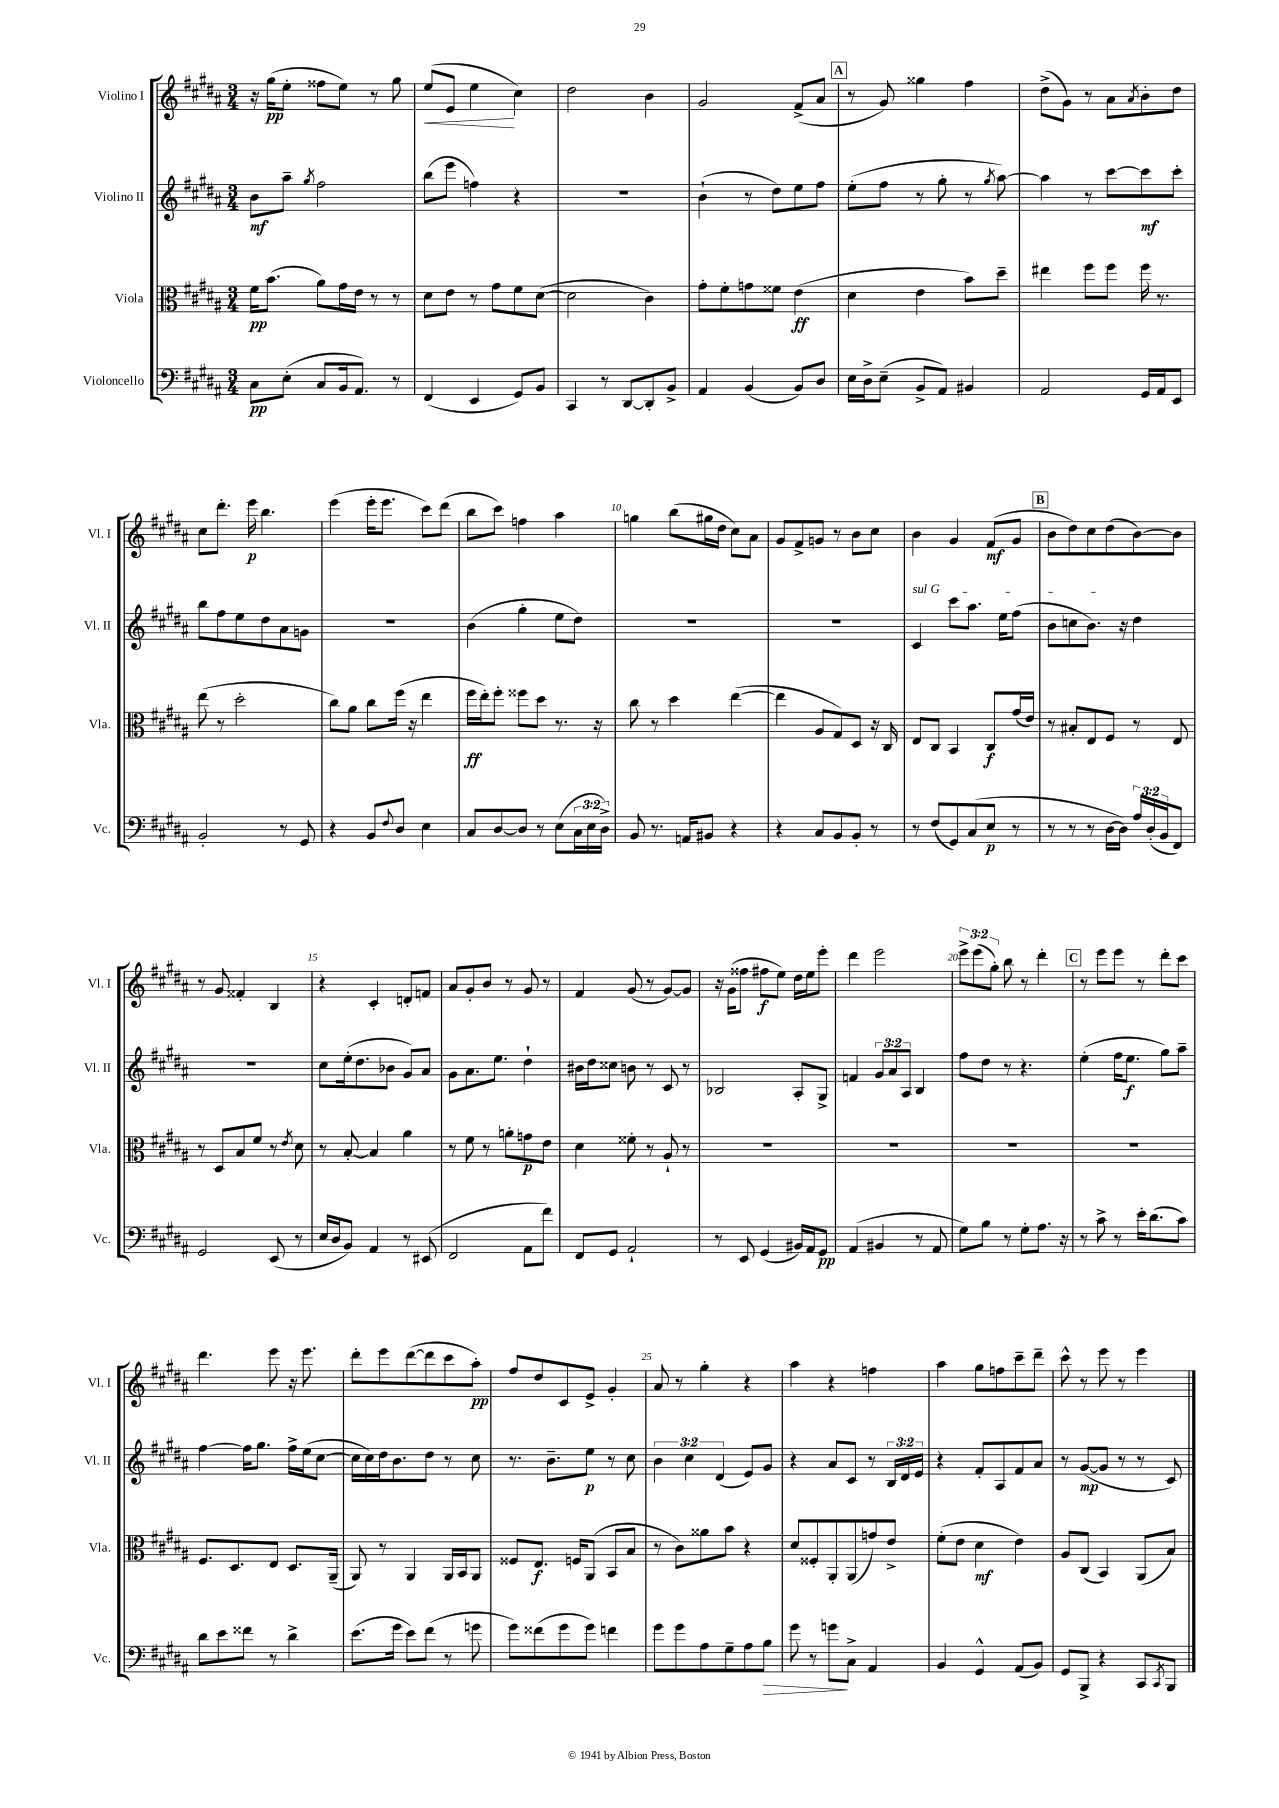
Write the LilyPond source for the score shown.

<<
\new StaffGroup <<
\new Staff = "s0" \with { instrumentName = "Violino I" shortInstrumentName = "Vl. I" } {
    \clef treble \key b \major \numericTimeSignature \time 3/4 \override Staff.TupletNumber.text = #tuplet-number::calc-fraction-text
    r16 gis''16\pp( e''8-. fisis''8 e''8) r8 gis''8 |
    e''8\<( e'8 e''4\! cis''4) |
    dis''2 b'4 |
    gis'2 fis'8->( ais'8 |
    \mark \markup { \box "A" } r8 gis'8) gisis''4 fis''4 |
    dis''8->( gis'8) r8 ais'8 \acciaccatura { ais'8 } b'8-. dis''8 |
    cis''8 dis'''8.-. e'''16\p b''4. |
    e'''4( e'''16-. e'''8. cis'''8) dis'''8( |
    b''8 cis'''8) f''4 ais''4 |
    g''4 b''8( gis''16 dis''16 cis''8) ais'8 |
    gis'8 fis'8-> g'8 r8 b'8 cis''8 |
    b'4 gis'4 fis'8\mf( gis'8 |
    \mark \markup { \box "B" } b'8 dis''8) cis''8 dis''8( b'8~) b'8 |
    r8 gis'8 fisis'4-. b4 |
    r4 cis'4-. d'8-. f'8 |
    ais'8 gis'8-. b'8 r8 gis'8 r8 |
    fis'4 gis'8( r8 gis'8~) gis'8 |
    r16 gis'16( fisis''8 fis''8\f e''8) dis''16 e''16 e'''8-. |
    dis'''4 e'''2 |
    \tuplet 3/2 { e'''8-> e'''8( gis''8-.) } b''8 r8 dis'''4-. |
    \mark \markup { \box "C" } r8 e'''8 e'''8 r8 dis'''8-. cis'''8 |
    dis'''4. e'''8 r16 e'''8. |
    dis'''8-. e'''8 dis'''8~( dis'''8 cis'''8 ais''8-.\pp) |
    fis''8 dis''8 cis'8 e'8-> gis'4-. |
    ais'8 r8 gis''4-. r4 |
    ais''4 r4 f''4 |
    ais''4 gis''8 f''8 cis'''8-- dis'''8-- |
    cis'''8-^ r8 e'''8 r8 e'''4 \bar "|." |
}
\new Staff = "s1" \with { instrumentName = "Violino II" shortInstrumentName = "Vl. II" } {
    \clef treble \key b \major \numericTimeSignature \time 3/4 \override Staff.TupletNumber.text = #tuplet-number::calc-fraction-text
    b'8\mf ais''8-- \acciaccatura { gis''8 } fis''2 |
    b''8( e'''8 f''4) r4 |
    R2. |
    b'4-!( r8 dis''8) e''8 fis''8 |
    \mark \markup { \box "A" } e''8-.( fis''8 r8 gis''8-. r8 \acciaccatura { gis''8 } ais''8~) |
    ais''4 r8 cis'''8~ cis'''8\mf cis'''8-. |
    b''8 fis''8 e''8 dis''8 ais'8 g'8 |
    R2. |
    b'4( gis''4-. e''8 dis''8) |
    R2. |
    R2. |
    \once \override TextSpanner.bound-details.left.text = \markup { \italic "sul G" } cis'4\startTextSpan cis'''8 ais''8. e''16 fis''8( |
    \mark \markup { \box "B" } b'8 c''8 b'8.\stopTextSpan) r16 dis''4 |
    R2. |
    cis''8 e''16-.( dis''8. bes'8 gis'8) ais'8 |
    gis'8 ais'8. e''8. dis''4-! |
    bis'16 dis''16 cisis''8 b'8 r8 cis'8 r8 |
    bes2 ais8-. gis8-> |
    f'4 \tuplet 3/2 { gis'8 ais'8 ais8 } b4 |
    fis''8 dis''8 r8 r4. |
    \mark \markup { \box "C" } e''4-.( fis''16 e''8.\f gis''8) ais''8-- |
    fis''4~ fis''16 gis''8. fis''16-> e''16( cis''8~ |
    cis''16 cis''16) dis''16 b'8. dis''8 r8 cis''8 |
    r8. b'8.-- e''8\p r8 cis''8 |
    \tuplet 3/2 { b'4 cis''4 dis'4( } e'8) gis'8 |
    r4 ais'8 cis'8 r8 \tuplet 3/2 { b16 dis'16 e'16 } |
    r4 fis'8-. ais8 fis'8 ais'8 |
    r8 gis'8~\mp( gis'8 r8 r8 cis'8) \bar "|." |
}
\new Staff = "s2" \with { instrumentName = "Viola" shortInstrumentName = "Vla." } {
    \clef alto \key b \major \numericTimeSignature \time 3/4
    fis'16\pp b'8.( ais'8) gis'16 e'16 r8 r8 |
    dis'8 e'8 r8 gis'8 fis'8 dis'8~( |
    dis'2 cis'4) |
    gis'8-. fis'8-. g'8 fisis'8 e'4\ff( |
    \mark \markup { \box "A" } dis'4 e'4 b'8) dis''8-- |
    eis''4 fis''8 fis''8 fis''16 r8. |
    e''8( r8 dis''2-. |
    cis''8) ais'8 cis''8 fis''16( r16 e''4 |
    fis''16\ff e''16-.) fis''8-. fisis''8 dis''8 r8. r16 |
    cis''8 r8 dis''4 e''4~( |
    e''4 ais8 gis8) dis8 r16 cis16 |
    e8 cis8 b,4 cis8\f gis'16( e'16) |
    \mark \markup { \box "B" } r8 bis8-. e8 fis8 r8 e8 |
    r8 dis8 b8 fis'8 r8 \acciaccatura { e'8 } dis'8 |
    r8 b8~-. b4 ais'4 |
    r8 fis'8 r8 a'8-. g'8\p e'8 |
    dis'4 fisis'8-. r8 ais8-! r8 |
    R2. |
    R2. |
    R2. |
    \mark \markup { \box "C" } R2. |
    fis8. dis8. e8 dis8. ais,16--( |
    ais,8) r8 ais,4 ais,16 b,16 ais,8 |
    fisis8 e8.\f f16 ais,8( b,8 b8 |
    r8 cis'8) aisis'8 b'8 r4 |
    dis'8 fisis8-. ais,8-. ais,8( g'8) e'8-> |
    fis'8-.( e'8 dis'4\mf e'4) |
    ais8 cis8( b,4) ais,8( b8) \bar "|." |
}
\new Staff = "s3" \with { instrumentName = "Violoncello" shortInstrumentName = "Vc." } {
    \clef bass \key b \major \numericTimeSignature \time 3/4 \override Staff.TupletNumber.text = #tuplet-number::calc-fraction-text
    cis8\pp e8-.( cis8 b,16 ais,8.) r8 |
    fis,4( e,4 gis,8) b,8 |
    cis,4 r8 dis,8~ dis,8-. b,8-> |
    ais,4 b,4( b,8) dis8 |
    \mark \markup { \box "A" } e16 dis16-> e8--( b,8-> ais,8) bis,4 |
    ais,2 gis,16 ais,16 e,8 |
    b,2-. r8 gis,8 |
    r4 b,8 \appoggiatura { fis8 } dis8 e4 |
    cis8 dis8~ dis8 r8 e8( \tuplet 3/2 { cis16 e16 dis16->) } |
    b,8 r8. a,16 bis,8 r4 |
    r4 cis8 b,8 b,8-. r8 |
    r8 fis8( gis,8) cis8( e8\p r8 |
    \mark \markup { \box "B" } r8 r8 r8 dis16~ dis16) \tuplet 3/2 { ais16 dis16-.( b,16 } fis,8) |
    gis,2 e,8( r8 |
    e16 dis16 b,8) ais,4 r8 eis,8( |
    fis,2 ais,8 fis'8) |
    fis,8 gis,8 ais,2-! |
    r8 e,8 gis,4( bis,16) ais,16 gis,8\pp |
    ais,4( bis,4 r8 ais,8 |
    gis8) b8 r8 gis8-. ais8. r16 |
    \mark \markup { \box "C" } r8 cis'8-> r8 e'16-. dis'8.( cis'8) |
    dis'8 e'8 fisis'8 r8 dis'4-> |
    e'8.( gis'16 e'8) fis'8( r8 g'8 |
    gis'8) fisis'8( gis'8 gis'8) f'4 |
    gis'8 gis'8 ais8 gis8-- ais8 b8\> |
    gis'8 r8 g'8\! cis8-> ais,4 |
    b,4 gis,4-^ ais,8( b,8) |
    gis,8 b,,8-> r4 cis,8 \acciaccatura { cis,8 } b,,8 \bar "|." |
}
>>
>>
\layout { \context { \Score \override BarNumber.break-visibility = ##(#f #t #t) barNumberVisibility = #(every-nth-bar-number-visible 5) } }
